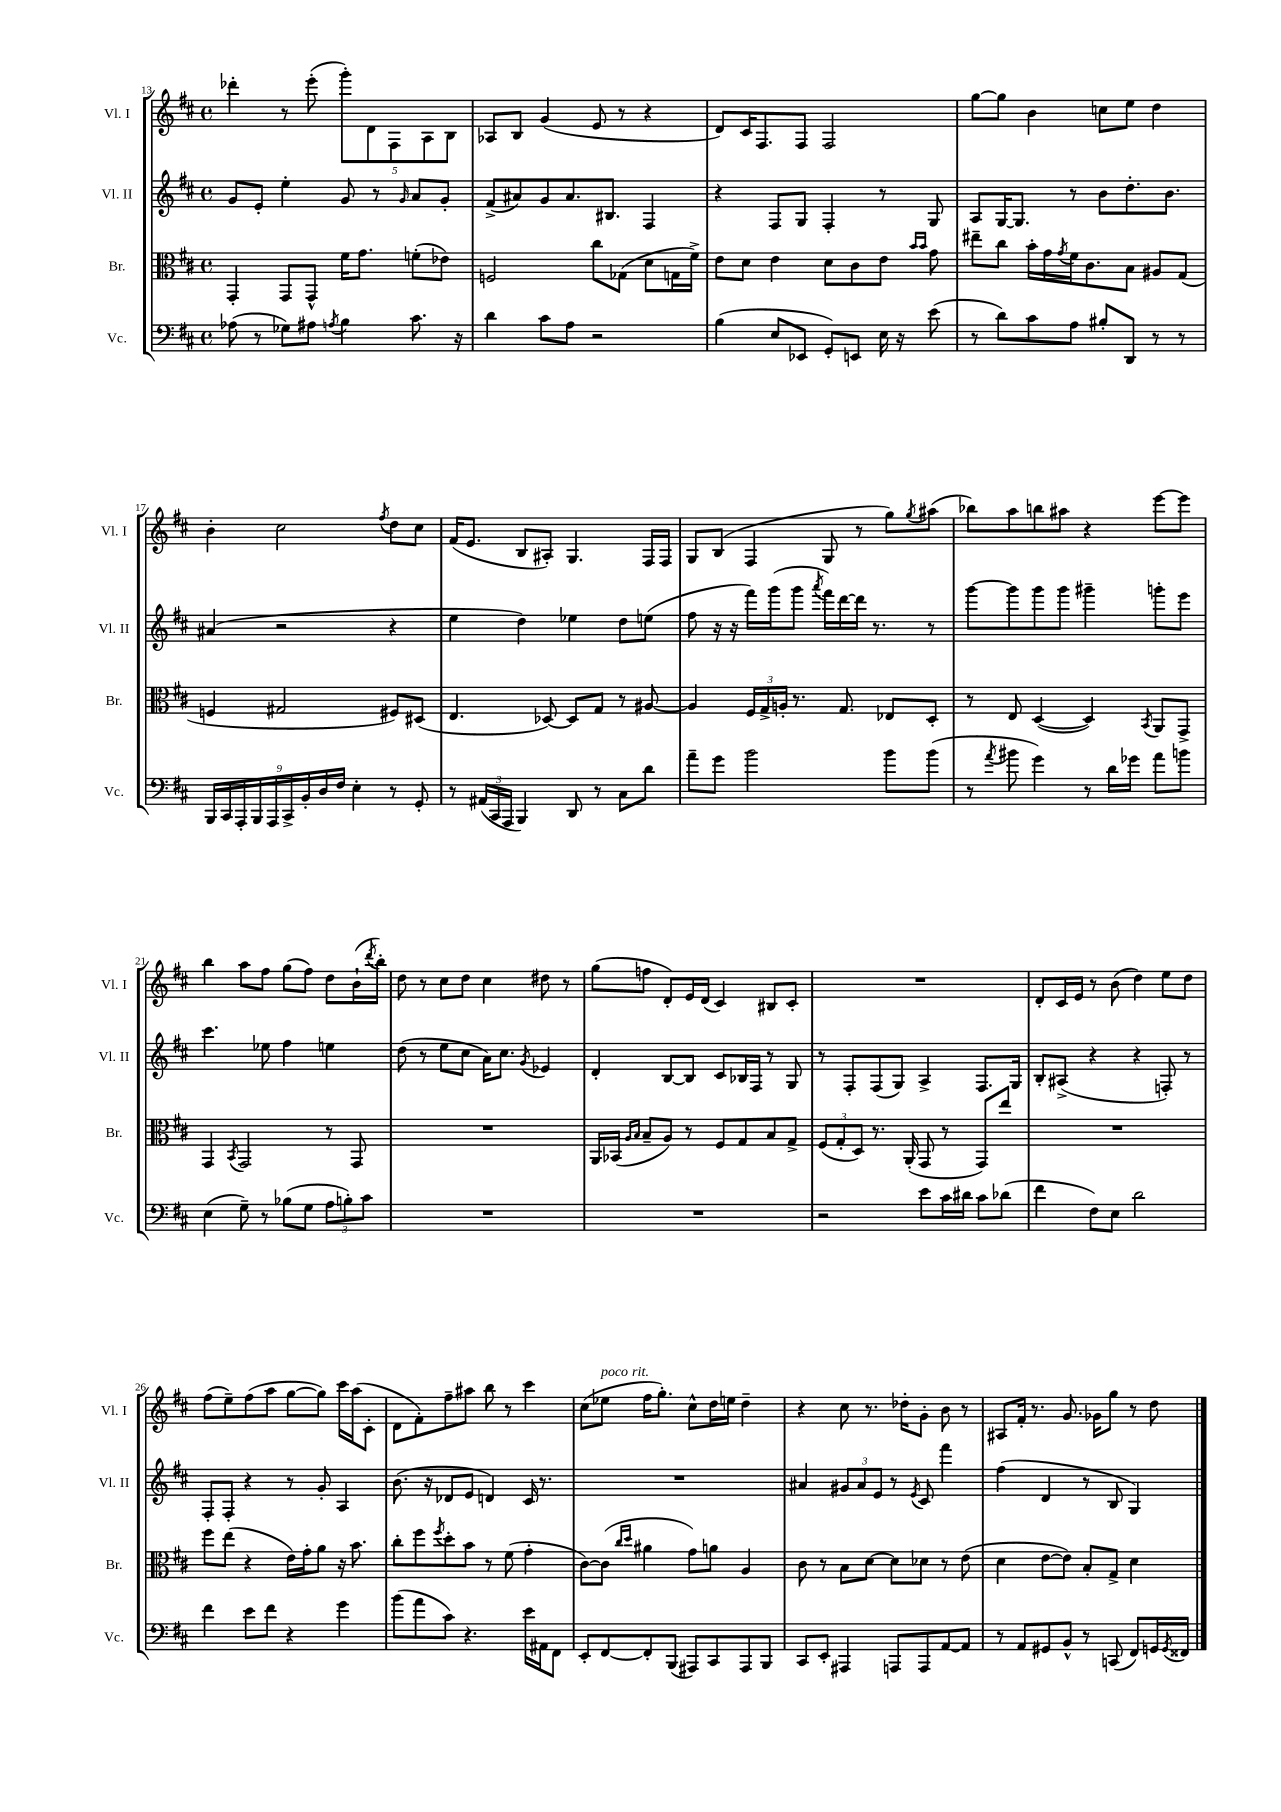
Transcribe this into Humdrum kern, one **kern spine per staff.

**kern	**kern	**kern	**kern
*staff4	*staff3	*staff2	*staff1
*clefF4	*clefC3	*clefG2	*clefG2
*k[f#c#]	*k[f#c#]	*k[f#c#]	*k[f#c#]
*M4/4	*M4/4	*M4/4	*M4/4
*met(c)	*met(c)	*met(c)	*met(c)
(8A-\	4GG'/	8g/L	4ddd-'\
8r	.	8e'/J	.
8G-\L)	8GG/L	4ee'\	8r
8A#\J	8GG^^/J	.	(8eee'\
8qA/	.	.	.
4B\	16f#\LK	8g/	10ggg'\L)
.	8.g\J	.	.
.	.	.	10d\
.	.	8r	.
.	.	.	10F#\
.	.	16qqg/	.
8.c#\	(8f'\L	8a/L	.
.	.	.	10A\
.	8e-\J)	8g'/J	.
.	.	.	10B\J
16r	.	.	.
=	=	=	=
4d\	2F/	(8f#^/L	8A-/L
.	.	8a#/)	8B/J
8c#\L	.	8g/	(4g/
8A\J	.	8.a#/	.
2r	8cc#\L	.	8e/
.	.	8.B#/J	.
.	(8G-\J	.	8r
.	8d\L	4F#/	4r
.	16G\L	.	.
.	16f#^\JJ)	.	.
=	=	=	=
(4B\	8e\L	4r	8d/L)
.	8d\J	.	16c#/K
.	.	.	8.F#/
8E/L	4e\	8F#/L	.
8EE-/J	.	8G/J	8F#/J
8GG'/L)	8d\L	4F#'/	2F#/
8EE/J	8c#\	.	.
16E\	8e\J	8r	.
16r	.	.	.
.	16qqb/LL	.	.
.	16qqb/JJ	.	.
(8e\	8g\	8G/	.
=	=	=	=
8r	8ee#~\L	8A/L	[8gg\L
8d\L)	8cc#\J	[16G/K	8gg\]J
.	.	8.G/]J	.
8c#\	16b'\LL	.	4b\
.	16g\	.	.
.	8qg/	.	.
8A\J	16f#\J	8r	.
.	8.c#\	.	.
8B#'/L	.	8b\L	8cc\L
8DD/J	8B\J	8.dd'\	8ee\J
8r	8A#/L	.	4dd\
.	.	8.b\J	.
8r	(8G/J	.	.
=	=	=	=
18BBB/LL	4F/	(4a#/	4b'\
18CC#/	.	.	.
18AAA'/	.	.	.
18BBB/	.	.	.
18AAA/	.	.	.
.	2G#/	2r	2cc#\
18CC#^/	.	.	.
18BB'/	.	.	.
18D/	.	.	.
18F#/JJ	.	.	.
4E'\	.	.	.
.	.	.	8qff#/
8r	8F#/L)	4r	8dd\L
8GG'/	(8D#/J	.	8cc#\J
=	=	=	=
8r	4.E/	4ee\	(16f#/LK
.	.	.	8.e/J
(24AA#/LL	.	.	.
24CC#/	.	.	.
24AAA/JJ	.	.	.
4BBB/)	.	4dd\)	8B/L
.	[8D-/)	.	8A#'/J)
8DD/	8D-/]L	4ee-\	4.G/
8r	8G/J	.	.
8C#\L	8r	8dd\L	.
8d\J	[8A#/	(8ee\J	16F#/LL
.	.	.	16F#/JJ
=	=	=	=
8a~\L	4A#/]	8ff#\	8G/L
8g\J	.	16r	(8B/J
.	.	16r	.
2b\	24F#/LL	16fff#\LL)	4F#/
.	24G^/	.	.
.	.	(16ggg\J	.
.	24A'/JJ	.	.
.	8.r	8ggg\J	.
.	.	8qaaa/	.
.	.	16fff#\LL)	8G/
.	8.G/	[16ddd\	.
.	.	16ddd\]JJ	8r
.	.	8.r	.
8b\L	8E-/L	.	8gg\L)
.	.	.	8qgg/
(8b\J	8D'/J	8r	(8aa#\J
=	=	=	=
8r	8r	[8ggg\L	8bb-\L)
8qa/	.	.	.
8b#\	8E/	8ggg\]	8aa\
4g\)	([4D/	8ggg\	8bb\
.	.	8ggg\J	8aa#\J
8r	4D/])	4ggg#~\	4r
16d\LL	.	.	.
16g-\JJ	.	.	.
.	8qBB/	.	.
8a\L	8AA/L	8ggg'\L	[8eee\L
8b\J	8GG^/J	8eee\J	8eee\]J
=	=	=	=
(4E\	4GG/	4.ccc#\	4bb\
.	8qBB/	.	.
8G~\)	2GG/	.	8aa\L
8r	.	8ee-\	8ff#\J
(8B-\L	.	4ff#\	(8gg\L
8G\J	.	.	8ff#\J)
12A\L	8r	4ee\	8dd\L
12B'\)	.	.	.
.	8GG/	.	(16b`\L
12c#\J	.	.	.
.	.	.	8qddd/
.	.	.	16bb'\JJ)
=	=	=	=
1r	1r	(8dd\	8dd\
.	.	8r	8r
.	.	8ee\L	8cc#\L
.	.	8cc#\J	8dd\J
.	.	16a\LK)	4cc#\
.	.	8.cc#\J	.
.	.	8qg/	.
.	.	4e-/	8dd#\
.	.	.	8r
=	=	=	=
1r	16AA/LL	4d'/	(8gg\L
.	(16BB-/JJ	.	.
.	16qqA/LL	.	.
.	16qqB/JJ	.	.
.	8B~/L	.	8ff\J
.	8A/J)	[8B/L	8d'/L)
.	8r	8B/]J	16e/L
.	.	.	(16d/JJ
.	8F#/L	8c#/L	4c#/)
.	8G/	16B-/L	.
.	.	16F#/JJ	.
.	8B/	8r	8B#/L
.	8G^/J	8G/	8c#'/J
=	=	=	=
2r	(12F#/L	8r	1r
.	12G'/	.	.
.	.	8F#'/L	.
.	12D/J)	.	.
.	8.r	(8F#/	.
.	.	8G/J)	.
.	(16AA'/	.	.
8e\L	8GG/	4A^/	.
16c#\L	8r	.	.
16d#\JJ	.	.	.
8c#\L	8GG/L)	8.F#/L	.
(8d-\J	8ee/J	.	.
.	.	16G/Jk	.
=	=	=	=
4f#\	1r	8B'/L	8d'/L
.	.	(8A#^/J	16c#/L
.	.	.	16e/JJ
8F#\L)	.	4r	8r
8E\J	.	.	(8b\
2d\	.	4r	4dd\)
.	.	8F'/)	8ee\L
.	.	8r	8dd\J
=	=	=	=
4f#\	8ff#\L	8F#'/L	(8ff#\L
.	(8ee\J	8F#'/J	8ee~\)
8e\L	4r	4r	(8ff#\
8f#\J	.	.	8aa\J
4r	16e\LL)	8r	[8gg\L
.	16g'\J	.	.
.	8a\J	8g'/	8gg\]J)
4g\	16r	4A/	16ccc#\LL
.	8.b\	.	(16aa\J
.	.	.	8c#'\J
=	=	=	=
(8b\L	8cc#'\L	(8.b\	8d\L
8a\	8ff#\	.	8f#'\)
.	.	16r	.
.	8qff#/	.	.
8c#\J)	8dd'\	8d-/L	8ff#~\
4.r	8b\J	8e/J	8aa#\J
.	8r	4d/)	8bb\
.	(8f#\	.	8r
16e\LL	4g'\	16c#/	4ccc#\
16AA#\J	.	8.r	.
8FF#\J	.	.	.
=	=	=	=
8EE'/L	[8c#\L)	1r	(8cc#\L
[8FF#/	(8c#\]J	.	8ee-\J
.	16qqcc#/LL	.	.
.	16qqdd/JJ	.	.
8FF#'/]	4a#\	.	16ff#\LK
.	.	.	8.gg'\J)
(8BBB/J	.	.	.
8AAA#/L)	8g\L)	.	8cc#^^\L
8CC#/	8a\J	.	16dd\L
.	.	.	16ee\JJ
8AAA#/	4A/	.	4dd~\
8BBB/J	.	.	.
=	=	=	=
8CC#/L	8c#\	4a#/	4r
8EE'/J	8r	.	.
4AAA#/	8B\L	12g#/L	8cc#\
.	.	12a#/	.
.	[8d\J	.	8.r
.	.	12e/J	.
8AAA/L	8d\]L	8r	.
.	.	.	16dd-'\LK
.	.	8qe/	.
8AAA/	8d-\J	8c#/	8g'\J
[8AA/	8r	4fff#\	8b\
8AA/]J	(8e\	.	8r
=	=	=	=
8r	4d\	(4ff#\	8A#/L
8AA/L	.	.	16f#'/Jk
.	.	.	8.r
8GG#/	[8e\L	4d/	.
8BB^^/J	8e\]J)	.	8.g/
8r	8B'/L	8r	.
.	.	.	16g-\LK
(8CC/	8G^/J	8B/	8gg\J
8FF#/L)	4d\	4G/)	8r
16GG/L	.	.	8dd\
8qGG/	.	.	.
16FF##/JJ	.	.	.
==	==	==	==
*-	*-	*-	*-
